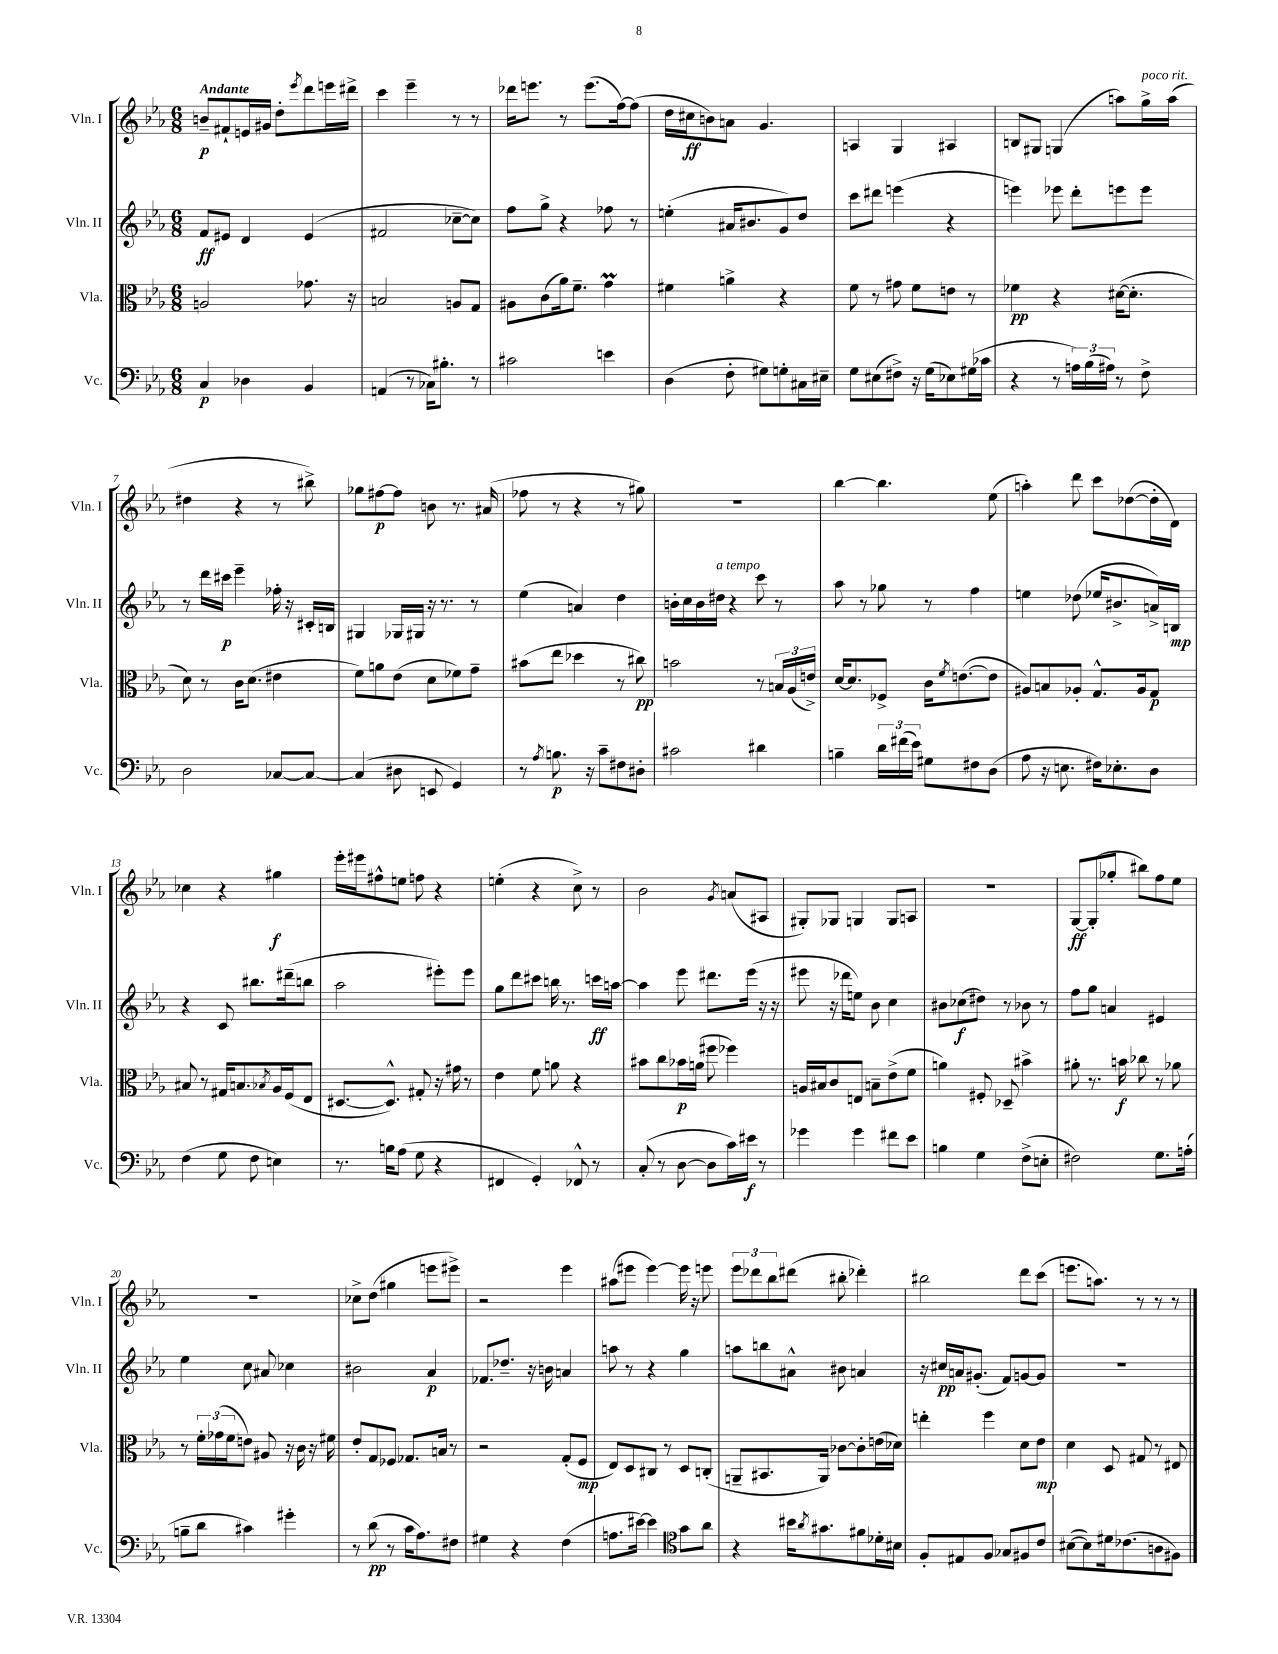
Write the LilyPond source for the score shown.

<<
\new StaffGroup <<
\new Staff = "s0" \with { instrumentName = "Vln. I" shortInstrumentName = "Vln. I" } {
    \clef treble \key ees \major \numericTimeSignature \time 6/8 \tempo "Andante"
    b'8--\p fis'8-! e'16 gis'16 d''8-. \acciaccatura { ees'''8 } d'''8 e'''16 dis'''16-> |
    c'''4 ees'''4-- r8 r8 |
    des'''16 e'''8. r8 e'''8.( f''16~) f''8( |
    d''16 cis''16\ff b'8) a'8 g'4. |
    a4 g4 ais4 |
    b8 gis8 g4( a''8) g''16->^\markup { \italic "poco rit." } a''16( |
    dis''4 r4 r8 bis''8->) |
    ges''8 fis''8~\p fis''8 b'8 r8. ais'16( |
    fes''8 r8 r4 r8 gis''8) |
    R2. |
    bes''4~ bes''4. ees''8( |
    a''4-.) d'''8 c'''8 des''8~( des''16-. d'16) |
    ces''4 r4 gis''4\f |
    ees'''16-. eis'''16 fis''8-^ e''8 f''8 r4 |
    e''4-.( r4 c''8->) r8 |
    bes'2 \acciaccatura { g'8 } a'8( ais8 |
    gis8-.) ges8 g4 g8 a8 |
    R2. |
    g8~\ff g8-.( ges''8-. bis''8) f''8 ees''8 |
    R2. |
    ces''8-> d''8( gis''4 e'''8 eis'''8->) |
    r2 ees'''4 |
    ais''8( eis'''8 eis'''4~) eis'''16 r16 e'''8 |
    \tuplet 3/2 { ees'''8 des'''8 bes''8 } dis'''8( bis''8-. des'''4-.) |
    bis''2 d'''8 c'''8( |
    e'''8. a''8.) r8 r8 r8 \bar "|." |
}
\new Staff = "s1" \with { instrumentName = "Vln. II" shortInstrumentName = "Vln. II" } {
    \clef treble \key ees \major \numericTimeSignature \time 6/8
    f'8\ff eis'8 d'4 eis'4( |
    fis'2 ces''8~-- ces''8) |
    f''8 g''8-> r4 fes''8 r8 |
    e''4-.( ais'16 bis'8. g'8) d''8 |
    c'''8 dis'''8 e'''4( r4 |
    e'''4) ees'''8 d'''8-. e'''8 e'''8 |
    r8 d'''16 cis'''16\p ees'''4-- fes''16-. r16 cis'16-. b16 |
    gis4 ges16 gis16 r16 r8. r8 |
    ees''4( a'4) d''4 |
    b'16-. c''16 b'16 dis''16^\markup { \italic "a tempo" } r4 c'''8 r8 |
    aes''8 r8 ges''8 r8 f''4 |
    e''4 des''8( ees''16 bis'8.-> a'16->) b16\mp |
    r4 c'8 bis''8. dis'''16--( b''8 |
    aes''2 eis'''8-.) eis'''8 |
    g''8 d'''8 cis'''8 b''16 r8. c'''16\ff a''16~ |
    a''4 ees'''8 dis'''8. ees'''16( r16 r16 |
    eis'''8 r16 des'''16 e''8) bes'8 c''4 |
    bis'8 ces''8\f( dis''8) r8 bes'8 r8 |
    f''8 g''8 a'4 eis'4 |
    ees''4 c''8 ais'8 ces''4 |
    bis'2 aes'4\p |
    fes'8. des''8.-- r16 b'16 a'4 |
    a''8 r8 r4 g''4 |
    a''8 b''8 ais'8-^ bis'8 a'4 |
    r16 cis''16\pp a'16 gis'8.-.( f'8) g'8~ g'8 |
    R2. \bar "|." |
}
\new Staff = "s2" \with { instrumentName = "Vla." shortInstrumentName = "Vla." } {
    \clef alto \key ees \major \numericTimeSignature \time 6/8
    a2 ges'8. r16 |
    b2 a8 g8 |
    ais8 c'8( aes'16) f'8.-- g'4\prall |
    fis'4 a'4-> r4 |
    f'8 r8 gis'8 f'8 e'8 r8 |
    fes'4\pp r4 dis'16~( dis'8.-. |
    d'8) r8 c'16 d'8.( eis'4 |
    f'8) a'8 ees'8( d'8 fes'8) g'8-- |
    bis'8( ees''8 des''4 r8 cis''8\pp) |
    b'2 r8 \tuplet 3/2 { b16 aes16( e'16->) } |
    d'16~ d'8. fes8-> c'16 \acciaccatura { f'8 } e'8.~( e'8 |
    ais8) b8 aes8-. g8.-^ aes16 g8\p |
    bis8 r8 gis16 b8. \acciaccatura { bes8 } aes16 f16( ees8 |
    dis8.~ dis8.-^) gis8-. r16 gis'16 r8 |
    ees'4 f'8 a'8 r4 |
    bis'8 c''8 bes'16\p a'16( fis''8 fes''4) |
    a16 bis16 c'8 e8 b8-- ees'8->( f'8 |
    a'4) fis8-. des8-- bis'4-> |
    ais'8-. r8. b'16\f ces''8 r8 aes'8 |
    r8 \tuplet 3/2 { f'16-. ges'16( f'16 } e'8) ais8 r16 c'16 r16 fis'16 |
    ees'8-. g8 fes8 ges8. b16 r8 |
    r2 g8-.( f8\mp |
    ees8) d8 cis8 r8 d8 c8-.( |
    a,8-- bis,8. a,16) ces'8~ ces'8-. e'16( des'16) |
    e''4-. f''4 d'8 ees'8\mp |
    d'4 d8 gis8 r8 eis8 \bar "|." |
}
\new Staff = "s3" \with { instrumentName = "Vc." shortInstrumentName = "Vc." } {
    \clef bass \key ees \major \numericTimeSignature \time 6/8
    c4\p des4 bes,4 |
    a,4( r8 ces16) bis8.-. r8 |
    cis'2 e'4 |
    d4( f8-. gis8) g8-. cis16 eis16-- |
    g8 eis8( fis8->) r16 g16( ees8) gis16( ces'16 |
    r4 r8 \tuplet 3/2 { a16) bes16( ais16) } r8 f8-> |
    d2 ces8~ ces8~ |
    ces4( dis8 e,8 g,4) |
    r8 \acciaccatura { aes8 } b8.\p r16 c'8-- fis8 dis8-. |
    cis'2 dis'4 |
    b4-- \tuplet 3/2 { d'16 fis'16( ees'16) } gis8 fis8 d8( |
    aes8 r16 e8. fis16) ees8.-. d8 |
    f4( g8 f8 e4) |
    r8. b16 aes8( g8 r4 |
    fis,4 g,4-.) fes,8-^ r8 |
    c8-.( r8 d8~ d8 c'16) eis'16\f r8 |
    ges'4 ges'4 fis'8 ees'8 |
    b4 g4 f8->( e8-. |
    fis2) g8. a16-.( |
    b8-- d'8 cis'4) gis'4-. |
    r8 d'8\pp( r8 c'16 aes8.) fis8 |
    gis4 r4 f4( |
    a8. eis'16~) eis'4 \clef tenor g'8 aes'8 |
    r4 bis'16 \acciaccatura { aes'8 } gis'8. fis'8 des'16-. bis16 |
    f8-. eis8 f8 ges8 fis8 c'8 |
    bis8~( bis8) dis'16 ces'8.( a8 fis8) \bar "|." |
}
>>
>>
